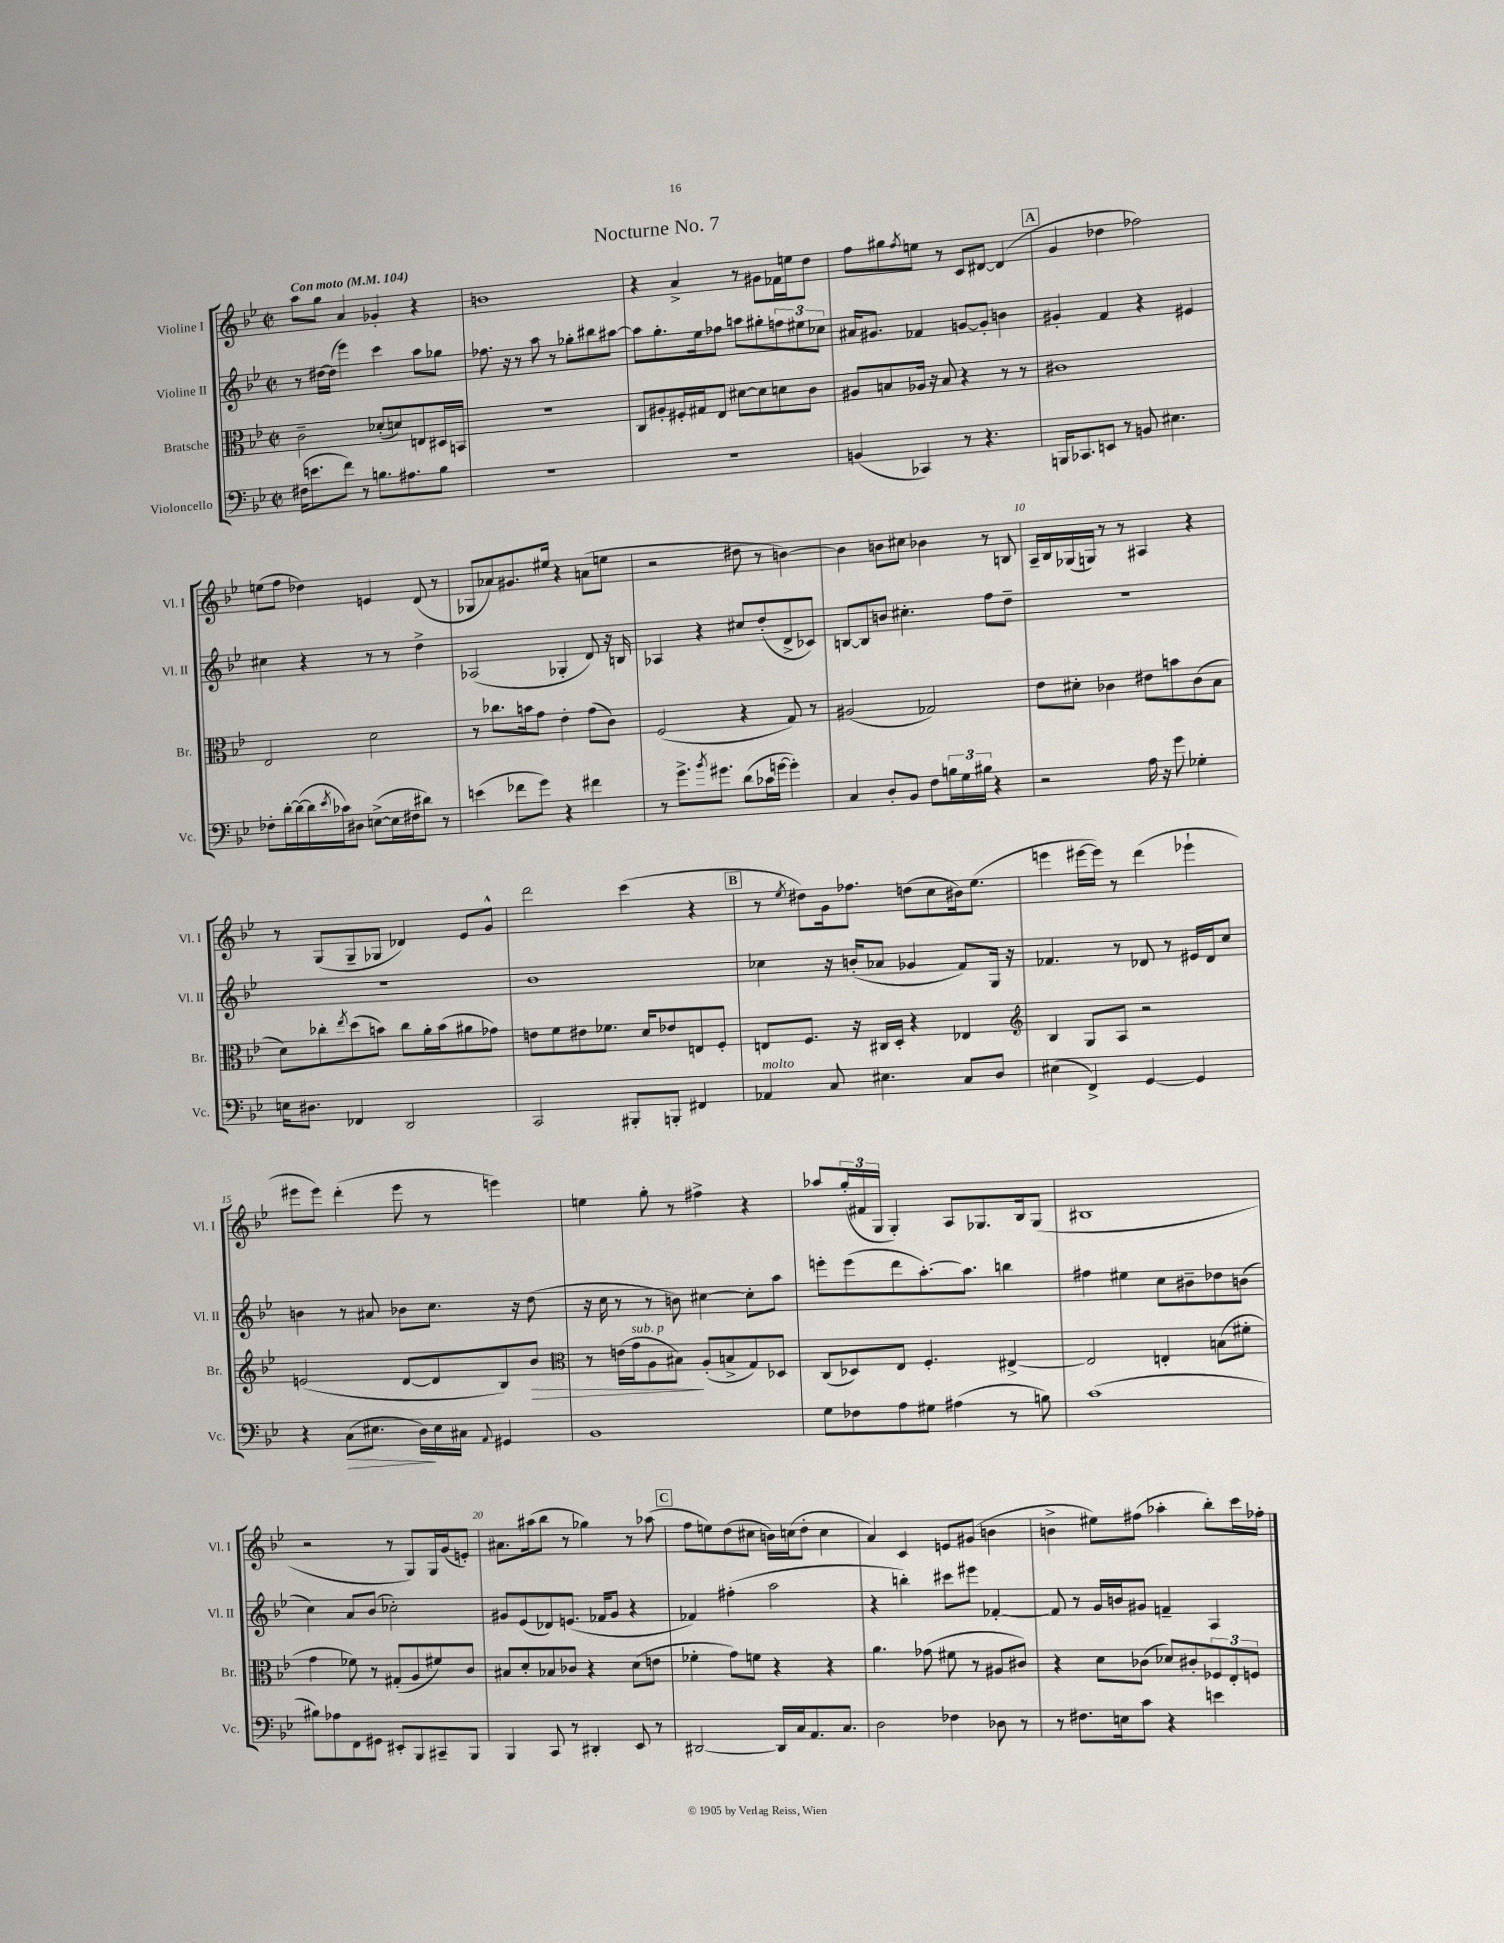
\header { title = "Nocturne No. 7" }
<<
\new StaffGroup <<
\new Staff = "s0" \with { instrumentName = "Violine I" shortInstrumentName = "Vl. I" } {
    \clef treble \key bes \major \defaultTimeSignature \time 2/2 \tempo "Con moto" 4 = 104
    a''8 g''8 a'4 ges'4-. r4 |
    b'1 |
    r4 a'4-> r8 gis'8 fes'16 e''16 d''8 |
    f''8 gis''8 \acciaccatura { f''8 } e''8 r8 c'8 dis'8~ dis'4( |
    \mark \markup { \box "A" } g'4 des''4 fes''2) |
    e''8( f''8 des''4) e'4 d'8( r8 |
    ges8 aes'8) gis'8. eis''16 r4 a'8( e''8 |
    r2 dis''8 r8 b'4~) |
    b'4 b'8 cis''8 bes'4 r8 b8 |
    a16-- bes16 ges16( g16) r8 r8 ais4 r4 |
    r8 g8( g8-- ges8 des'4) ees'8 g'8-^ |
    d'''2 c'''4( r4 |
    \mark \markup { \box "B" } r8 \acciaccatura { ees''8 } dis''8) g'16 fes''8. d''8( c''8 bis'16) ees''8.( |
    e'''4 eis'''16~ eis'''16) r8 d'''4( ees'''4-! |
    eis'''8 eis'''8) d'''4-.( eis'''8 r8 e'''4) |
    e''4 g''8-. r8 fis''4-> r4 |
    aes''8 \tuplet 3/2 { g''16-.( fis'16 g16 } g4-.) a8 ges8. bes16 ges8( |
    bis1 |
    r2 r8 g8) g16 g'16( e'8-.) |
    ais'8. ais''16( bes''8 r8 ges''4) r8 aes''8( |
    \mark \markup { \box "C" } f''8 e''8) d''8( cis''8 b'16) c''16( d''8-. c''4 |
    a'4) c'4 e'8 gis'8( b'4 |
    b'4-> eis''8) fis''8( aes''4-. bes''8-.) c'''16 fes''16-. \bar "|." |
}
\new Staff = "s1" \with { instrumentName = "Violine II" shortInstrumentName = "Vl. II" } {
    \clef treble \key bes \major \defaultTimeSignature \time 2/2
    r8 dis''16~ dis''16( ees'''4) c'''4 a''8 ges''8 |
    fes''8. r16 r8 a''8 r8 ges''8-. bis''8 ais''8~ |
    ais''8 g''8.-. ees''16 fes''8 a''8 gis''8-. \tuplet 3/2 { f''8 eis''8 ces''8 } |
    ais'16 gis'8. fes'4 g'8~ g'8-. b'4 |
    \mark \markup { \box "A" } gis'4-. f'4 r4 eis'4 |
    cis''4 r4 r8 r8 d''4-> |
    aes2( ges4-. d'8) r16 b16 |
    aes4 r4 cis''8 d''8-.( d'8-> ces'8) |
    b8~ b8 b'8 cis''4.-. f''8 d''8-- |
    R1 |
    R1 |
    bes'1 |
    \mark \markup { \box "B" } ces''4 r16 b'16-.( aes'8 ges'4 f'8) g16 r16 |
    fes'4. r8 des'8 r8 eis'16 des'16 c''8 |
    b'4 r8 ais'8 bes'8 c''8. r16 d''8( |
    r16 c''16 r8 r8 b'8) cis''4~ cis''8-. a''8 |
    e'''8-. e'''8( d'''8 a''8.~-.) a''8. b''4 |
    fis''4 eis''4 c''8 bis'8-- des''8 b'8( |
    c''4) a'8 bes'8( ces''2-.) |
    gis'8 ees'8( des'8) e'8.( fes'16 gis'8 r4 |
    \mark \markup { \box "C" } fes'4) fis''4-.( a''2 |
    r4 b''4-.) cis'''8 eis'''8 fes'4~-. |
    fes'8 r8 g'16 b'16 gis'8 f'4-- a4 \bar "|." |
}
\new Staff = "s2" \with { instrumentName = "Bratsche" shortInstrumentName = "Br." } {
    \clef alto \key bes \major \defaultTimeSignature \time 2/2
    c'2-- des'8-.( d'8) e8 dis16 b,16 |
    r1 |
    c8 ais8-. fis16-. gis16 ees8 dis'8~ dis'8 d'8 c'8 |
    ais8 b8 aes16 r16 b8 r4 r8 r8 |
    \mark \markup { \box "A" } cis'1 |
    ees2 d'2 |
    r8 ces''8. b'16 g'8 ees'4-. g'8( c'8) |
    f2( r4 g8) r8 |
    ais2( ges2) |
    ees'8 dis'8-. ces'4 eis'8 b'8 ces'8( bes8 |
    d'8) ces''8-. \acciaccatura { ees''8 } d''8( b'8) ces''8 a'16-. b'16( ais'8 ges'8) |
    e'8 f'8 eis'8 fes'8. d'16 ees'8 e8 f8-. |
    \mark \markup { \box "B" } e8 f8. r16 cis16 d16-. r4 ees4 |
    \clef treble bes4 g8 a8 r2 |
    e'2( d'8~ d'8 bes8) bes'8\> |
    \clef alto r8 e'16( g'16^\markup { \italic "sub. p" } a8 bis8\!) a8-.( b8-> g8) des8 |
    c8( des8) ees8 f4.-. eis4~-> |
    eis2 e4-. b8( fis'8-. |
    g'4 fes'8) r8 gis8-.( a8 fis'8) c'8 |
    bis8 d'8-. bes8 ces'8 r4 d'8( e'8 |
    \mark \markup { \box "C" } fes'4-. g'8) f'8 r4 r4 |
    a'4. ges'8( fis'8 r8 ais8 cis'8) |
    r4 d'8 ces'8( des'8) cis'8-. \tuplet 3/2 { fes8 ees8-. f8 } \bar "|." |
}
\new Staff = "s3" \with { instrumentName = "Violoncello" shortInstrumentName = "Vc." } {
    \clef bass \key bes \major \defaultTimeSignature \time 2/2
    fis16( e'8. f'8) r8 b8. ais8. b8 |
    R1 |
    R1 |
    b,4( ces,4) r8 r4. |
    \mark \markup { \box "A" } b,,16 ces,8. e,8 r8 b,8 eis4. |
    fes8-. d'16~-. d'16~( d'16 \acciaccatura { ees'8 } ces'16) dis8 e8~->( e16 fis16 dis'8) r8 |
    e'4( fes'8 g'8) r4 fis'4 |
    r8 g'8.-> \acciaccatura { bes'8 } gis'8. d'8( ces'16 g'16~ g'4-.) |
    c4 d8-. bes,8 f8 \tuplet 3/2 { b16 g16 bis16 } r4 |
    r2 a16 r16 g'8 ges4-. |
    e16 dis8. fes,4 d,2 |
    c,2 bis,,8-. b,,8-. fis,4 |
    \mark \markup { \box "B" } aes,4^\markup { \italic "molto" } c8 eis4. c8 d8 |
    eis4( f,4->) g,4~ g,4 |
    r4 c8\>( eis8. d16\!) eis16 cis16 \appoggiatura { a,8 } gis,4 |
    bes,1 |
    g8 fes8 a8 gis8 ais4( r8 b8) |
    c'1( |
    bis8) aes8 f,8 gis,8 eis,8-. bes,,8 cis,8-- bes,,8 |
    bes,,4 c,8 r8 dis,4-. ees,8 r8 |
    \mark \markup { \box "C" } dis,2~ dis,16 c16 a,8. c8. |
    d2 fes4 des8 r8 |
    r8 fis8. e16 c'8 r4 e'4 \bar "|." |
}
>>
>>
\layout { \context { \Score \override BarNumber.break-visibility = ##(#f #t #t) barNumberVisibility = #(every-nth-bar-number-visible 5) } }
